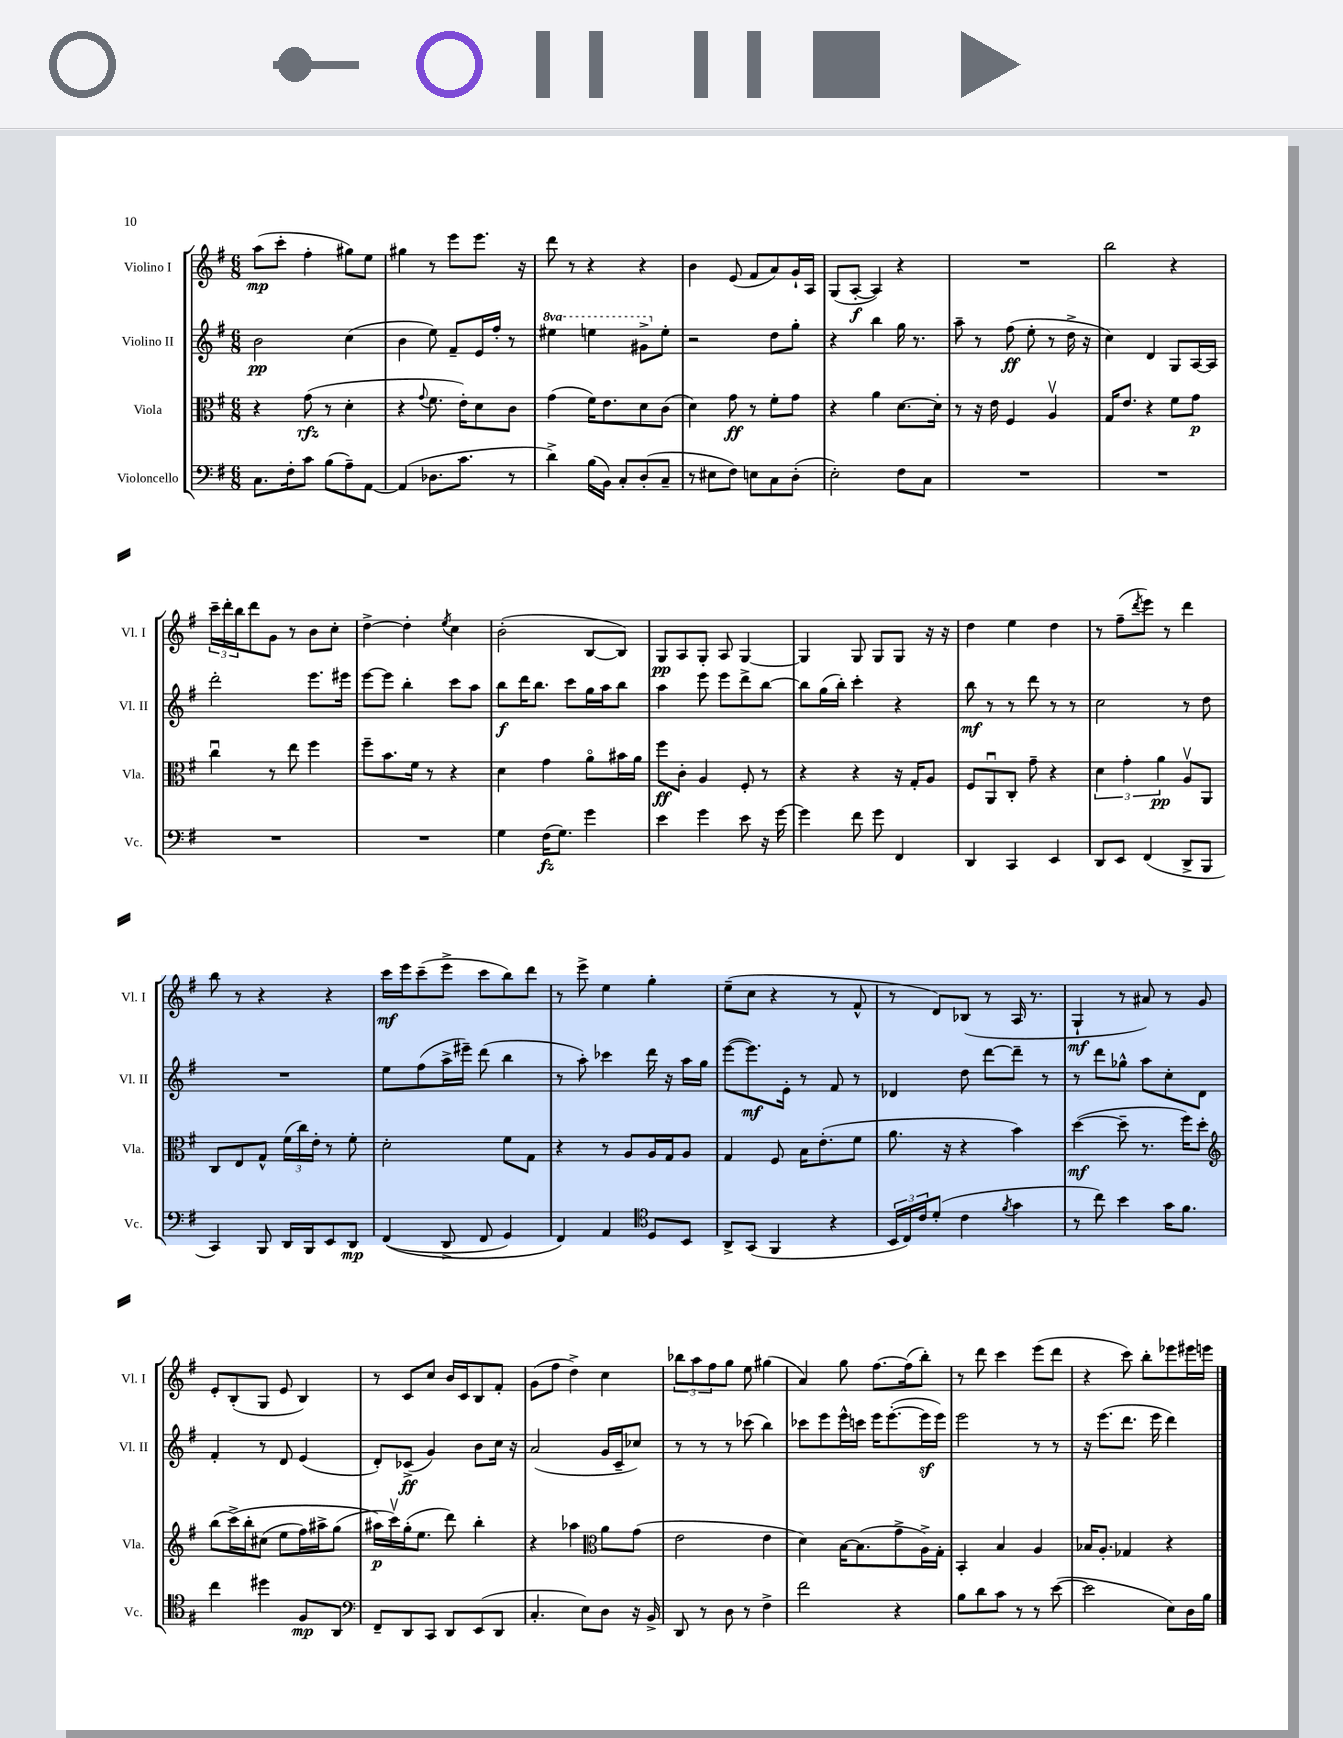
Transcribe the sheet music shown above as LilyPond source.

<<
\new StaffGroup <<
\new Staff = "s0" \with { instrumentName = "Violino I" shortInstrumentName = "Vl. I" } {
    \clef treble \key g \major \numericTimeSignature \time 6/8
    a''8\mp( c'''8-. fis''4-. gis''8) e''8 |
    gis''4 r8 e'''8 e'''8. r16 |
    d'''8 r8 r4 r4 |
    b'4 e'8( fis'8 a'8) g'16-! a16 |
    g8( a8~-.\f a4) r4 |
    R2. |
    b''2 r4 |
    \tuplet 3/2 { c'''16-- d'''16-. b''16 } d'''8 g'8 r8 b'8 c''8-. |
    d''4~-> d''4-. \acciaccatura { e''8 } c''4 |
    b'2-.( b8~ b8) |
    g8\pp a8 g8-. a8 g4~ |
    g4 g8 g8 g8 r16 r16 |
    d''4 e''4 d''4 |
    r8 fis''8--( \acciaccatura { d'''8 } e'''8) r8 d'''4 |
    b''8 r8 r4 r4 |
    c'''16\mf e'''16 c'''8--( e'''8-> c'''8 b''8) d'''8 |
    r8 e'''8-> e''4 g''4-. |
    e''8--( c''8 r4 r8 fis'8-^ |
    r8 d'8) bes8( r8 a16 r8. |
    g4-!\mf r8 ais'8) r8 g'8 |
    e'8-. b8-.( g8 e'8 b4) |
    r8 c'8 c''8 b'16 c'16 b8 fis'8-. |
    g'8( fis''8 d''4->) c''4 |
    \tuplet 3/2 { bes''8 a''8 fis''8 } g''8 e''8 gis''4( |
    a'4) g''8 fis''8.~ fis''16( b''8-.) |
    r8 d'''8 c'''4 e'''8( d'''8 |
    r4 c'''8) b''8-. ees'''8 eis'''16 e'''16 \bar "|." |
}
\new Staff = "s1" \with { instrumentName = "Violino II" shortInstrumentName = "Vl. II" } {
    \clef treble \key g \major \numericTimeSignature \time 6/8 \set Staff.ottavationMarkups = #ottavation-simple-ordinals
    b'2\pp c''4( |
    b'4 e''8) fis'8-- e'16 fis''16-. r8 |
    \ottava #1 eis'''4 e'''4 gis''8-> \ottava #0 e''8-. |
    r2 d''8 g''8-. |
    r4 b''4 g''16 r8. |
    a''8-- r8 fis''8\ff( e''8-. r8 d''16-> r16 |
    c''4) d'4 g8 a16~ a16 |
    d'''2-. e'''8. eis'''16 |
    e'''8~ e'''8 b''4-. c'''8 a''8 |
    b''8\f d'''16 b''8. c'''8 g''16 a''16 b''8 |
    a''4 e'''8 e'''8 d'''8-> b''8~ |
    b''8 g''16( b''16-.) c'''4-. r4 |
    b''8\mf r8 r8 d'''8 r8 r8 |
    c''2 r8 d''8 |
    R2. |
    e''8 fis''8( a''16-> eis'''16--) d'''8( b''4 |
    r8 a''8-.) ces'''4 d'''16 r16 a''16 g''16 |
    e'''8~( e'''8.\mf) e'16-. r8 fis'8 r8 |
    des'4 d''8 d'''8~ d'''8-- r8 |
    r8 d'''8 ges''8-^ a''8 c''8-. d'8 |
    fis'4-. r8 d'8 e'4( |
    d'8-.) ces'8->\ff( g'4) b'8 c''16 r16 |
    a'2( g'16 c'16-- ces''8) |
    r8 r8 r8 ces'''8( b''4) |
    ces'''8 e'''8 e'''16-^ c'''16 e'''16 e'''8.~-.( e'''16\sf e'''16) |
    e'''2 r8 r8 |
    r16 e'''8.( d'''8. e'''16 d'''4) \bar "|." |
}
\new Staff = "s2" \with { instrumentName = "Viola" shortInstrumentName = "Vla." } {
    \clef alto \key g \major \numericTimeSignature \time 6/8
    r4 g'8\rfz( r8 d'4-. |
    r4 \appoggiatura { g'8 } fis'8. e'16-.) d'8 c'8 |
    g'4( fis'16) e'8. d'8 c'8( |
    d'4) g'8\ff r8 fis'8-. g'8 |
    r4 a'4 d'8.~ d'16-. |
    r8 r16 e'16 fis4 a4\upbow |
    g16 e'8. r4 fis'8 g'8\p |
    c''4\downbow r8 e''8 fis''4 |
    fis''8-- b'8. fis'16 r8 r4 |
    d'4 g'4 a'8\flageolet bis'16 a'16 |
    fis''8\ff c'8-. a4 fis8-. r8 |
    r4 r4 r16 g16-. a8 |
    fis8 a,8\downbow c8-. g'8-- r4 |
    \tuplet 3/2 { d'4 g'4-. a'4\pp } a8\upbow a,8 |
    c8 e8 g8-^ \tuplet 3/2 { fis'16( c''16) e'16-. } r8 fis'8-. |
    d'2-. fis'8 g8 |
    r4 r8 a8 a16 g16 a8 |
    g4 fis8 b16 e'8.-.( fis'8 |
    a'8. r16 r4 b'4) |
    d''4~\mf( d''8-- r8. fis''16) d''8-. |
    \clef treble b''8( c'''16->)\( b''16-. cis''8( e''8 fis''16) ais''16-> g''8( |
    ais''16\p\) c'''16\upbow) g''16-.( e''8. d'''8) b''4-. |
    r4 aes''4 \clef alto a'8 g'8( |
    e'2 e'4 |
    d'4) b16~ b8.( g'8-> a16->) g16-. |
    b,4-. b4 a4 |
    bes16 a8.-. ges4 r4 \bar "|." |
}
\new Staff = "s3" \with { instrumentName = "Violoncello" shortInstrumentName = "Vc." } {
    \clef bass \key g \major \numericTimeSignature \time 6/8
    c8. fis16-. c'8 b8( a8--) a,8~ |
    a,4( des8. c'8. r8 |
    d'4->) b16( b,16) c8-. d8-.( c8-- |
    r8 eis8 fis8) e8 c8 d8-.( |
    e2-.) fis8 c8 |
    R2. |
    R2. |
    R2. |
    R2. |
    g4 fis16\fz( g8.) g'4 |
    e'4 g'4 e'8 r16 g'16~ |
    g'4 fis'8 g'8 fis,4 |
    d,4 c,4 e,4 |
    d,8 e,8 fis,4( d,8-> b,,8 |
    c,4) b,,8 d,16 b,,16 e,8 d,8\mp |
    fis,4(\( d,8-> fis,8 g,4) |
    fis,4\) a,4 \clef tenor d8 b,8 |
    a,8-> g,8( fis,4 r4 |
    \tuplet 3/2 { b,16 c16) c'16 } d'8-.( c'4 \acciaccatura { fis'8 } g'4 |
    r8 c''8) b'4 g'16 fis'8. |
    c''4 dis''4 fis8\mp a,8 |
    \clef bass fis,8-- d,8 c,8 d,8 e,8( d,8 |
    c4.-. e8) d8 r16 b,16-> |
    d,8 r8 d8 r8 fis4-> |
    fis'2 r4 |
    b8 d'8 c'8 r8 r8 e'8~( |
    e'2 e8) d16 b16 \bar "|." |
}
>>
>>
\layout { \context { \Score \remove "Bar_number_engraver" } }
